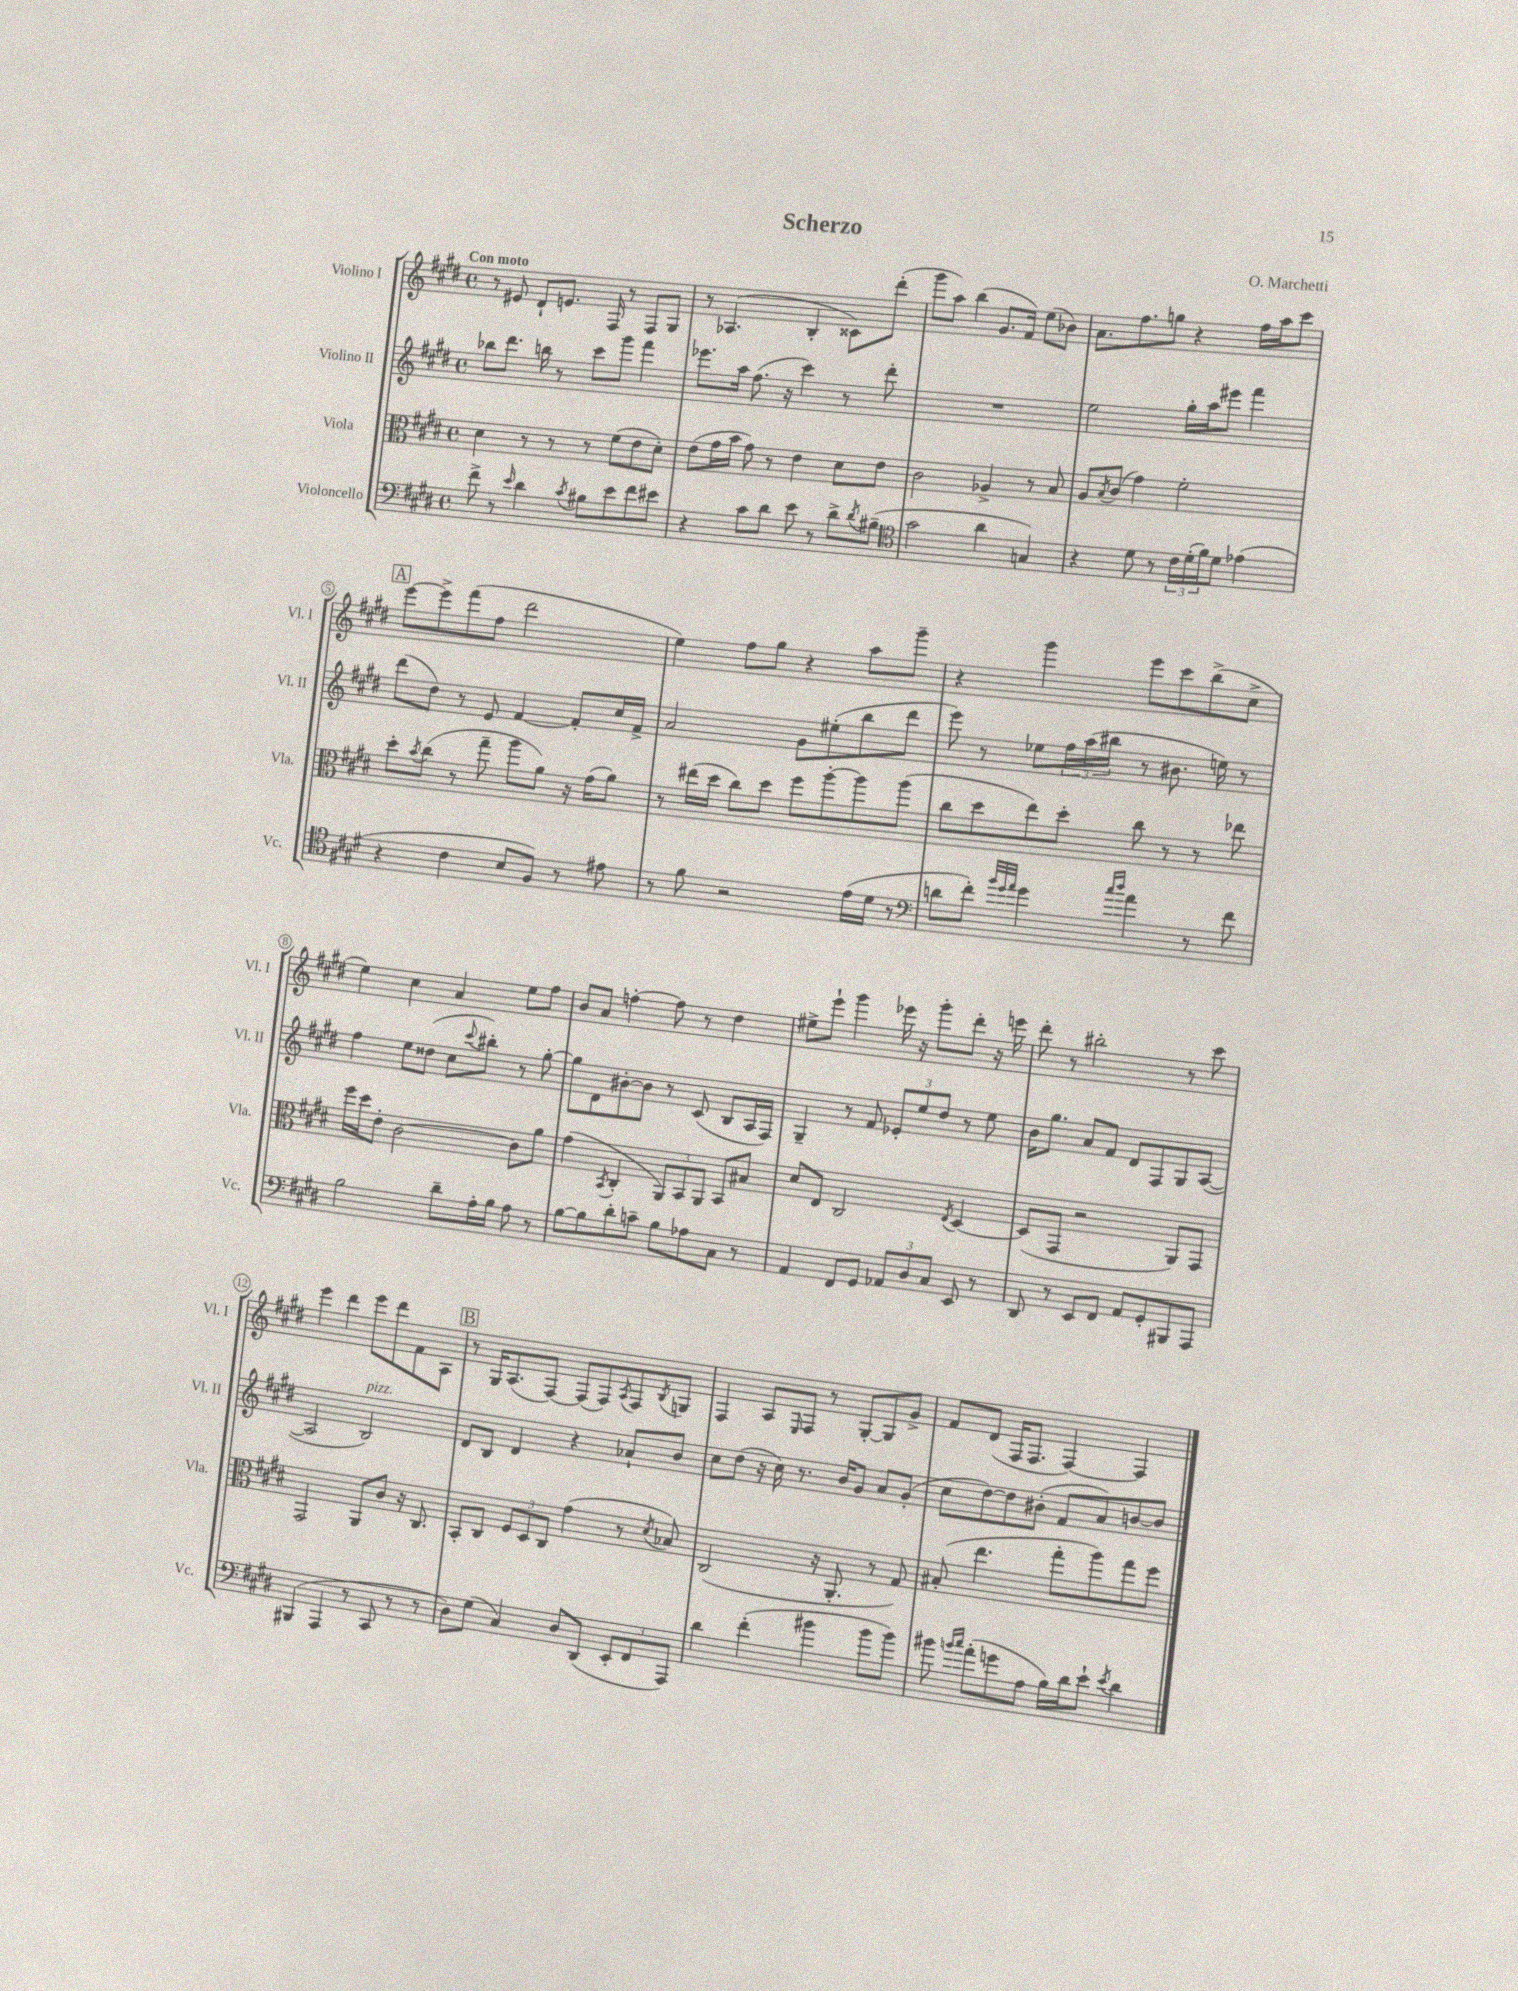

**kern	**kern	**kern	**kern
*staff4	*staff3	*staff2	*staff1
*clefF4	*clefC3	*clefG2	*clefG2
*k[f#c#g#d#]	*k[f#c#g#d#]	*k[f#c#g#d#]	*k[f#c#g#d#]
*M4/4	*M4/4	*M4/4	*M4/4
*met(c)	*met(c)	*met(c)	*met(c)
8f#^	4d#	8bb-	8r
8r	.	8.ddd#	8e#
16qqe	.	.	.
4d#	8r	.	8d#`
.	.	16bb	.
.	8r	8r	8.e
8qc#	.	.	.
8B#	8r	8ccc#	.
.	.	.	16F#
8e	(8f#	8ggg#	8r
8f#	8e	4fff#	8F#
8e#	8d#')	.	8G#
=	=	=	=
4r	(8e	8.eee-	8r
.	16g#	.	(4.A-
.	16b	16aa	.
8c#	8g#)	(8.ff#	.
8d#	8r	.	.
.	.	16r	.
8e	4e	4ccc#)	4B'
8r	.	.	.
8d#^	8d#	8r	8c##)
8qd#	.	.	.
(8B#~	8e	8ddd#'	(8ddd#'
=	=	=	=
*clefC4	*	*	*
2g#	2c#	1r	8ggg#
.	.	.	8aa)
.	.	.	(4bb
4a	4A-^	.	8.g#
.	.	.	16f#)
4G)	8r	.	(8ee
.	8B	.	8b-)
=	=	=	=
4r	8A	2ee	8.a
.	8qB	.	.
.	(8c#	.	.
.	.	.	8.ff#
8d#	4g#)	.	.
8r	.	.	8gg
24c#	2f#'	16gg#'	4r
(24d#'	.	.	.
.	.	16aa	.
24f#)	.	.	.
8d#	.	8eee#	.
(4e-	.	4fff#	16ff#
.	.	.	16aa
.	.	.	8ccc#
=	=	=	=
4r	8dd#'	(8ddd#	[8eee
.	8qb	.	.
.	(8cc#	8dd#)	8eee^]
4c#	8r	8r	(8fff#
.	8gg#~	8e	8ff#
8B	8aa	[4f#	2ddd#
8F#)	8a)	.	.
8r	16r	8f#']	.
.	(16g#	.	.
8e#	8a)	16cc#	.
.	.	16f#^	.
=	=	=	=
8r	8r	2a	4ee)
8f#	(16ee#	.	.
.	16dd#	.	.
2r	8cc#)	.	8ff#
.	8dd#	.	8gg#
.	8ff#	8g#	4r
.	[8aa'	(8ee#'	.
(16e	8aa]	8bb	8aa
16d#	.	.	.
8r	(8aa	8ddd#	8ggg#~
=	=	=	=
*clefF4	*	*	*
8d	8cc#	8eee)	4r
8f#')	8dd#	8r	.
32qqb	.	.	.
32qqg#	.	.	.
32qqa	.	.	.
4g#	8ee)	8ee-	4ggg#
.	8dd#'	24ff#	.
.	.	(24aa	.
.	.	24bb#	.
16qqcc#	.	.	.
16qqdd#	.	.	.
4a	8cc#	8r	8eee
.	8r	8.b#	8ccc#
8r	8r	.	(8bb^
.	.	16ee)	.
8f#	8ee-	8r	8cc#^
=	=	=	=
2B	16ff#	4ff#	4ee)
.	16dd#	.	.
.	8e'	.	.
.	[2c#	8ee	4cc#
.	.	(8dd##	.
8d#~	.	8cc#	4a
.	.	8qqccc#	.
16A'	.	8bb#')	.
16B	.	.	.
8A	8c#]	8r	8ee
8r	8a	[8gg#'	8ff#
=	=	=	=
[8B	(4g#	8gg#]	8b
8B]	.	8d#	8a
.	8qBB	.	.
8d#'	4C#'	[8b#'	[4ff'
8c~	.	8b#]	.
8B	12AA)	8r	8ff]
.	12BB	.	.
8A-	.	(8c#	8r
.	12AA	.	.
8C#	8BB	8B	4dd#
8r	8B#	16A	.
.	.	16F#)	.
=	=	=	=
4AA	8d#	4G#~	8ee#^
.	8E	.	8eee`
8FF#	2C#	8r	4ggg#
8GG#	.	8f#	.
12AA-	.	12e-'	16eee-
.	.	.	16r
12D#	.	12ee	.
.	.	.	8ggg#'
12C#	.	12dd#	.
.	8qE	.	.
8EE	[4D#	8r	8ddd#'
8r	.	8ee	16r
.	.	.	16eee
=	=	=	=
8DD#	(8D#]	16b	8ddd#'
.	.	8.gg#	.
8r	8GG#	.	8r
8EE	2r	8a	2bb#'
8FF#	.	8f#	.
8AA	.	8d#	.
8GG#'	.	8F#	.
8BBB#	8AA)	8G#	8r
8AAA	8GG#	([8A	8ccc#
=	=	=	=
(4BBB#	2GG#	2A]	4eee
4AAA	.	.	4ddd#
8r	8AA	2B)	8eee
8CC#	8c#	.	8ddd#
8r	16r	.	8f#
.	8.C#	.	.
8r	.	.	8A
=	=	=	=
8D#)	8BB'	8d#	8r
(8G#	8C#	8B	16G#
.	.	.	(8.A
4C#)	12F#	4d#	.
.	12D#	.	.
.	.	.	[8F#)
.	12C#	.	.
8D#	(4g#	4r	(8F#]
(8DD#	.	.	8F#)
.	.	.	8qA
12EE'	8r	8a-`	8F#
12FF#	.	.	.
.	8qd#	.	8qB
.	8B-)	8b	8G
12AAA)	.	.	.
=	=	=	=
4d#	(2C#	8cc#	4F#
.	.	(8dd#	.
(4f#'	.	16r	8A
.	.	16cc#)	.
.	.	.	16qqE
.	.	8.r	8F#
4b#	16r	.	8r
.	8.AA'	16b	.
.	.	8g#	[8G#'
8b#	8r	8a	8G#]
8b#)	8G#)	(8g#'	8g#^
=	=	=	=
8b#	(8B#'	8cc#	8f#
16qqb	.	.	.
16qqcc#	.	.	.
(8a'	4.ee	[8dd#)	(8d#
8g	.	8dd#]	16F#
.	.	.	8.F#
8A	.	(8b#'	.
16B)	8gg#'	8f#	[4F#)
16d#	.	.	.
8e`	8aa)	8a)	.
8qe	.	.	.
4d#	8gg#	[8b	4F#]
.	8ff#	8b]	.
==	==	==	==
*-	*-	*-	*-
